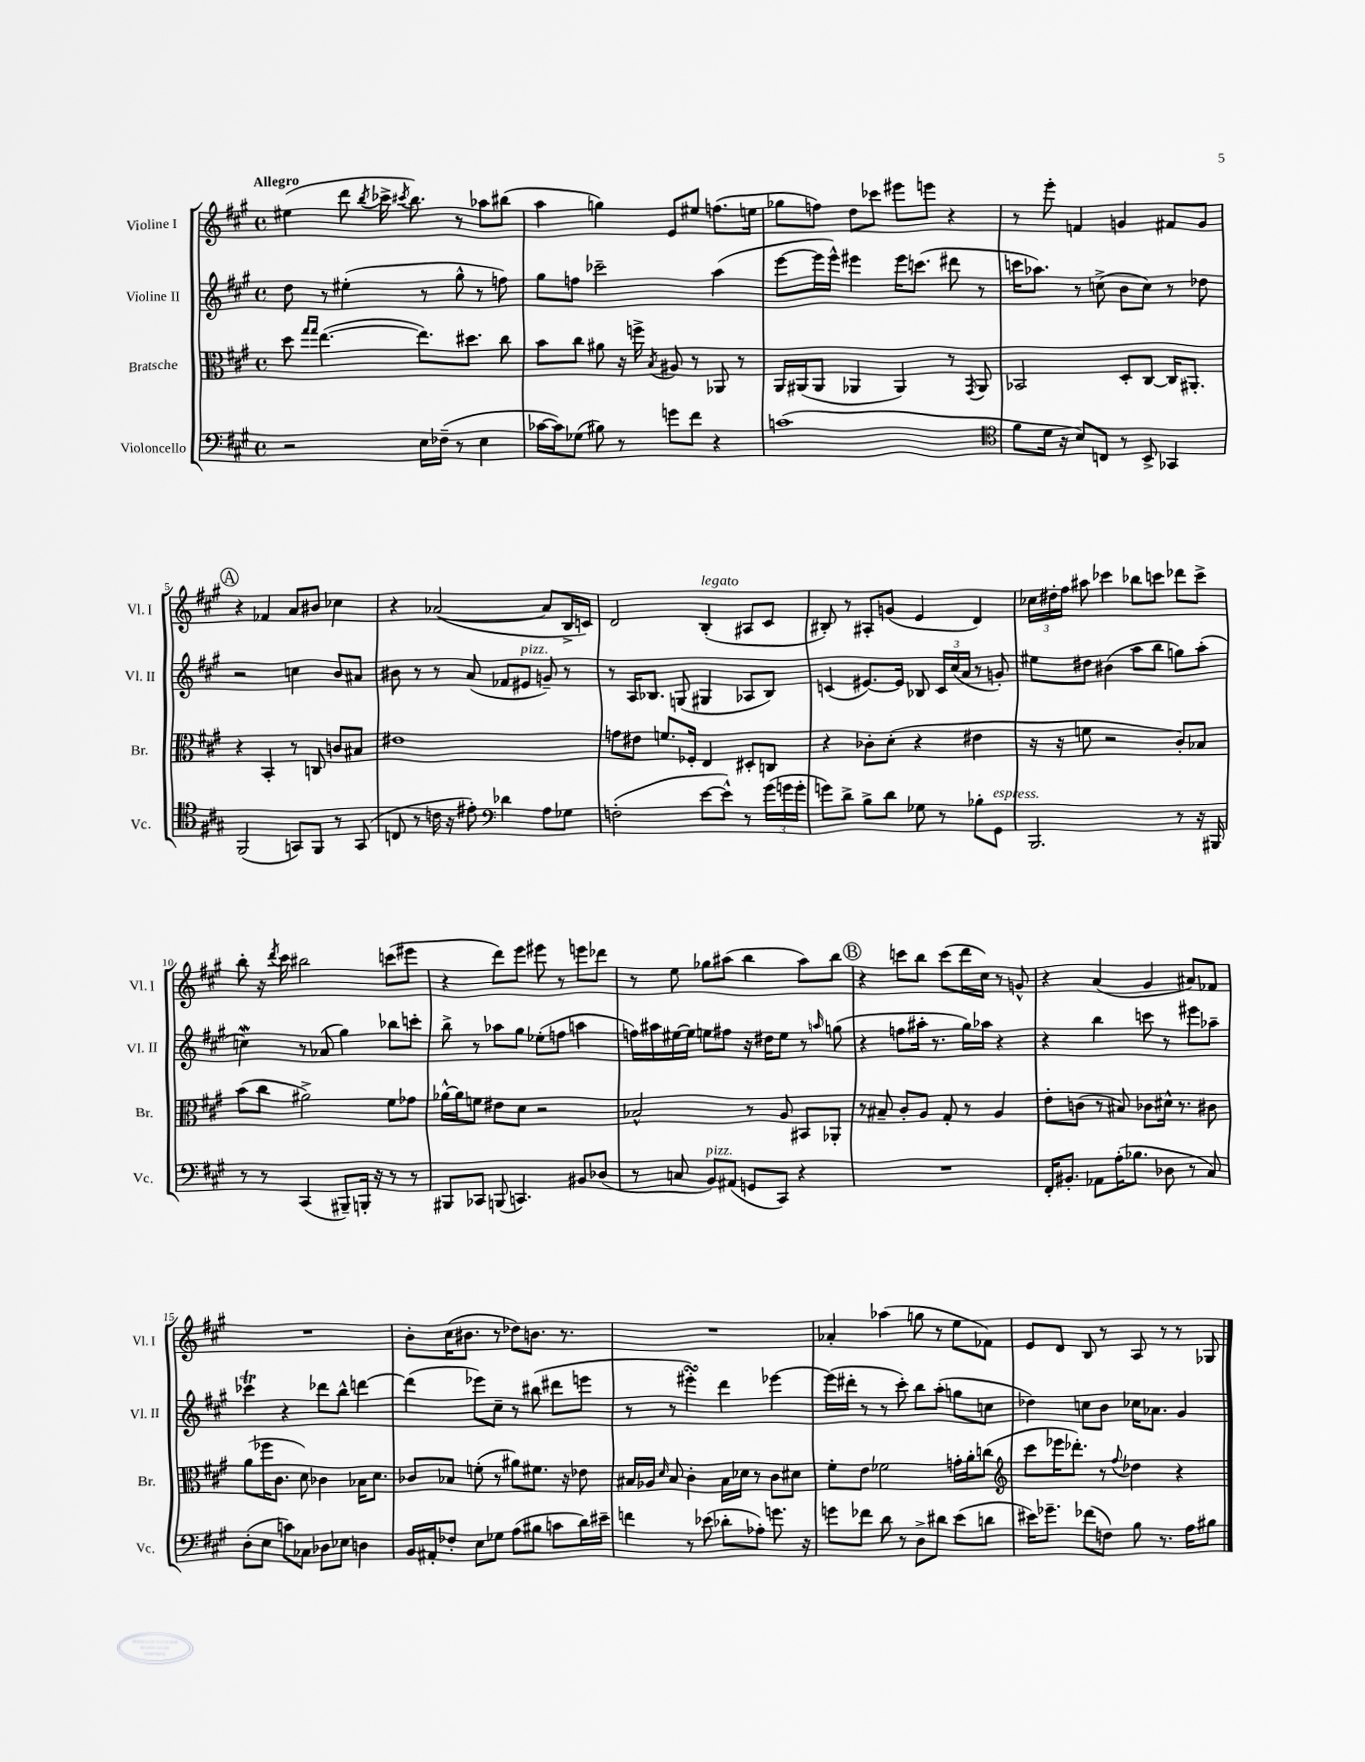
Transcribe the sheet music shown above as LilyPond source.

<<
\new StaffGroup <<
\new Staff = "s0" \with { instrumentName = "Violine I" shortInstrumentName = "Vl. I" } {
    \clef treble \key a \major \defaultTimeSignature \time 4/4 \tempo "Allegro"
    \autoBeamOff eis''4( d'''8 \acciaccatura { b''8 } ces'''16-> \acciaccatura { cis'''8 } b''8.) r8 aes''8[ bis''8]( |
    a''4 g''4) e'8[ eis''8] f''8.[( e''16] |
    ges''8[ f''8]) d''8[ ces'''8] eis'''8[ e'''8] r4 |
    r8 e'''8-. f'4 g'4 fis'8[ g'8] |
    \mark \markup { \circle "A" } r4 fes'4 a'8[ bis'8] ces''4 |
    r4 aes'2~( aes'8[ b16-> c'16]) |
    d'2 b4-.^\markup { \italic "legato" }( ais8[ cis'8] |
    bis8-.) r8 ais8[-. g'8]( e'4 d'4) |
    \tuplet 3/2 { ces''16[ dis''16-. fis''16] } ais''8 ces'''4 bes''8[ c'''8] des'''8[ c'''8]-> |
    b''8-. r16 \acciaccatura { d'''8 } cis'''16 bis''2 c'''8[( eis'''8] |
    r4 d'''8[) e'''8] eis'''8 r8 e'''8[ des'''8] |
    r8 e''8 ges''8[ ais''8]( b''4 ais''8[) b''8] |
    \mark \markup { \circle "B" } r4 c'''8[ b''8] c'''8[( d'''16 cis''16]) r8 g'8-^ |
    r4 a'4( gis'4 ais'8[) fes'8] |
    R1 |
    b'8[-. cis''16( bis'8.] r8 des''8[) b'8.] r8. |
    R1 |
    aes'4-. aes''4( g''8 r8 e''8[ fes'8]) |
    e'8[ d'8] b8 r8 a8 r8 r8 ges8 \bar "|." |
}
\new Staff = "s1" \with { instrumentName = "Violine II" shortInstrumentName = "Vl. II" } {
    \clef treble \key a \major \defaultTimeSignature \time 4/4
    \autoBeamOff d''8 r8 eis''4-.( r8 gis''8-^ r8 f''8) |
    gis''8[ f''8] ces'''2-- a''4( |
    e'''8[~ e'''16 e'''16]-^) eis'''4 eis'''16[ c'''8.]( dis'''8 r8 |
    c'''16[ aes''8.]) r8 c''8->( b'8[ c''8]) r8 des''8 |
    \mark \markup { \circle "A" } r2 c''4 b'8[ ais'8] |
    bis'8 r8 r8 a'8( fes'8[ eis'8]^\markup { \italic "pizz." } g'8--) r8 |
    r8 a16[ bes8.] g8( gis4 aes8[ bes8]) |
    c'4( eis'8.[~) eis'16] bes8 \tuplet 3/2 { c'16[ cis''16( a'16] } r8 g'8-.) |
    eis''8[ dis''8] bis'4( a''8[ b''8] g''8[) a''8]-.( |
    c''4\mordent) r8 aes'8( gis''4) bes''8[ c'''8]-. |
    b''8-> r8 aes''8[ gis''8] ees''8[-.( f''8] a''4 |
    f''16[) ais''16 eis''16~ eis''16] e''8[ fis''8] r16 dis''16[ e''8] r8 \grace { a''16 } g''8( |
    \mark \markup { \circle "B" } r4 f''8[ ais''16]-. r8. gis''16[) aes''16] r4 |
    r4 b''4 c'''8 r8 eis'''8[ aes''8]-- |
    ces'''4\trill r4 des'''8[ b''8]-^ d'''4~ |
    d'''4( ees'''8[) cis''8]-- r8 bis''8( dis'''8[ e'''8] |
    r8 r8 eis'''4-.\turn) d'''4 ees'''4~ |
    ees'''16[( dis'''16]-. r8 r8 cis'''8-.) b''8[ a''8]-.( g''8[ c''8] |
    des''4) c''8[ b'8] ces''16[ aes'8.] gis'4 \bar "|." |
}
\new Staff = "s2" \with { instrumentName = "Bratsche" shortInstrumentName = "Br." } {
    \clef alto \key a \major \defaultTimeSignature \time 4/4
    \autoBeamOff d''8 \grace { gis''16[ gis''16] } e''4.~( e''8.[) dis''8.] cis''8 |
    b'8[ cis''8] ais'8 r16 f''16-> \acciaccatura { b8 } ais8 r8 aes,8 r8 |
    a,16[ ais,16( ais,8] aes,4 aes,4) r8 \acciaccatura { gis,8 } aes,8 |
    bes,2 d8[-. cis8]~ cis16[ ais,8.]-. |
    \mark \markup { \circle "A" } r4 b,4-. r8 c8 c'8[ bis8] |
    eis'1 |
    g'8[ eis'8] f'8.[ fes16]-. e4 dis8[-. c8] |
    r4 ces'8[-. d'8]-.( r4 eis'4 |
    r16 r16 f'8 r2 cis'8[-.) bes8] |
    b'8[( cis''8] ais'2->) fis'8[ ges'8] |
    aes'16[~-^ aes'16 f'8] eis'8[ d'8] r2 |
    bes2-^ r8 a8 bis,8[ aes,8]-. |
    \mark \markup { \circle "B" } r8 bis8-- cis'8[-. a8] gis8-. r8 a4 |
    e'8[-. c'8]( r8 bis8) ces'8[ dis'16]-^ r8. cis'8 |
    a'8[( fes''16 cis'8.] d'8) ces'4 bes16[ d'8.] |
    ces'8[ bes8] f'8-.( r8 ais'8[) fis'8.] r16 ees'8 |
    bis16[ aes16] \grace { d'16 } bis8 cis'4-. bis16[ des'16] r8 cis'8[ dis'8] |
    fis'8[-. e'8] fes'2 g'16[-. a'16-. c''8]( |
    \clef treble cis'''8[ ees'''16 des'''8.]-.) r8 \appoggiatura { fis''8 } des''4 r4 \bar "|." |
}
\new Staff = "s3" \with { instrumentName = "Violoncello" shortInstrumentName = "Vc." } {
    \clef bass \key a \major \defaultTimeSignature \time 4/4
    \autoBeamOff r2 e16[ fes16]--( r8 e4 |
    ces'16[~ ces'16) ges8]( bis8) r8 g'8[ fis'8] r4 |
    c'1( |
    \clef tenor fis'8[ d'16] r16 b8[) c8] r8 b,8-> ges,4 |
    \mark \markup { \circle "A" } fis,2( g,8[) fis,8] r8 g,8( |
    c8 r8 c'16 r16 eis'8-.) \clef bass des'4 a8[ ges8] |
    f2-.( e'8[~ e'8]-^) r8 \tuplet 3/2 { gis'16[( g'16 g'16]-. } |
    g'8[) d'8]-> b8[-> d'8] ges8 r8 bes8[-. gis,8]^\markup { \italic "espress." } |
    b,,2. r8 r16 bis,,16 |
    r8 r8 cis,4( bis,,8[--) b,,16]-. r16 r8 r8 |
    bis,,8[ ces,8] b,,8( c,4.) bis,8[ des8]( |
    r8 c8 b,8[^\markup { \italic "pizz." }) ais,8]( g,8[ cis,8]) r4 |
    \mark \markup { \circle "B" } R1 |
    fis,16[-. bis,8.]-. aes,8[ a16-.( bes8.] des8 r8 cis8) |
    d8[-.( e8] c'8[) ces8] des8[ ees8] d4 |
    b,16[ ais,16-. fes8]-. e8[ ges8] a8[( bis8] c'8[ d'16) eis'16]-- |
    f'4 r8 ees'8( des'8[-. aes8]-.) g'8. r16 |
    g'8[ fes'8] d'8 r8 d8[-> dis'8] e'8[( d'8] |
    eis'16[) ges'8.]-- fes'8[( f8]) b8 r8. a16[ bis8] \bar "|." |
}
>>
>>
